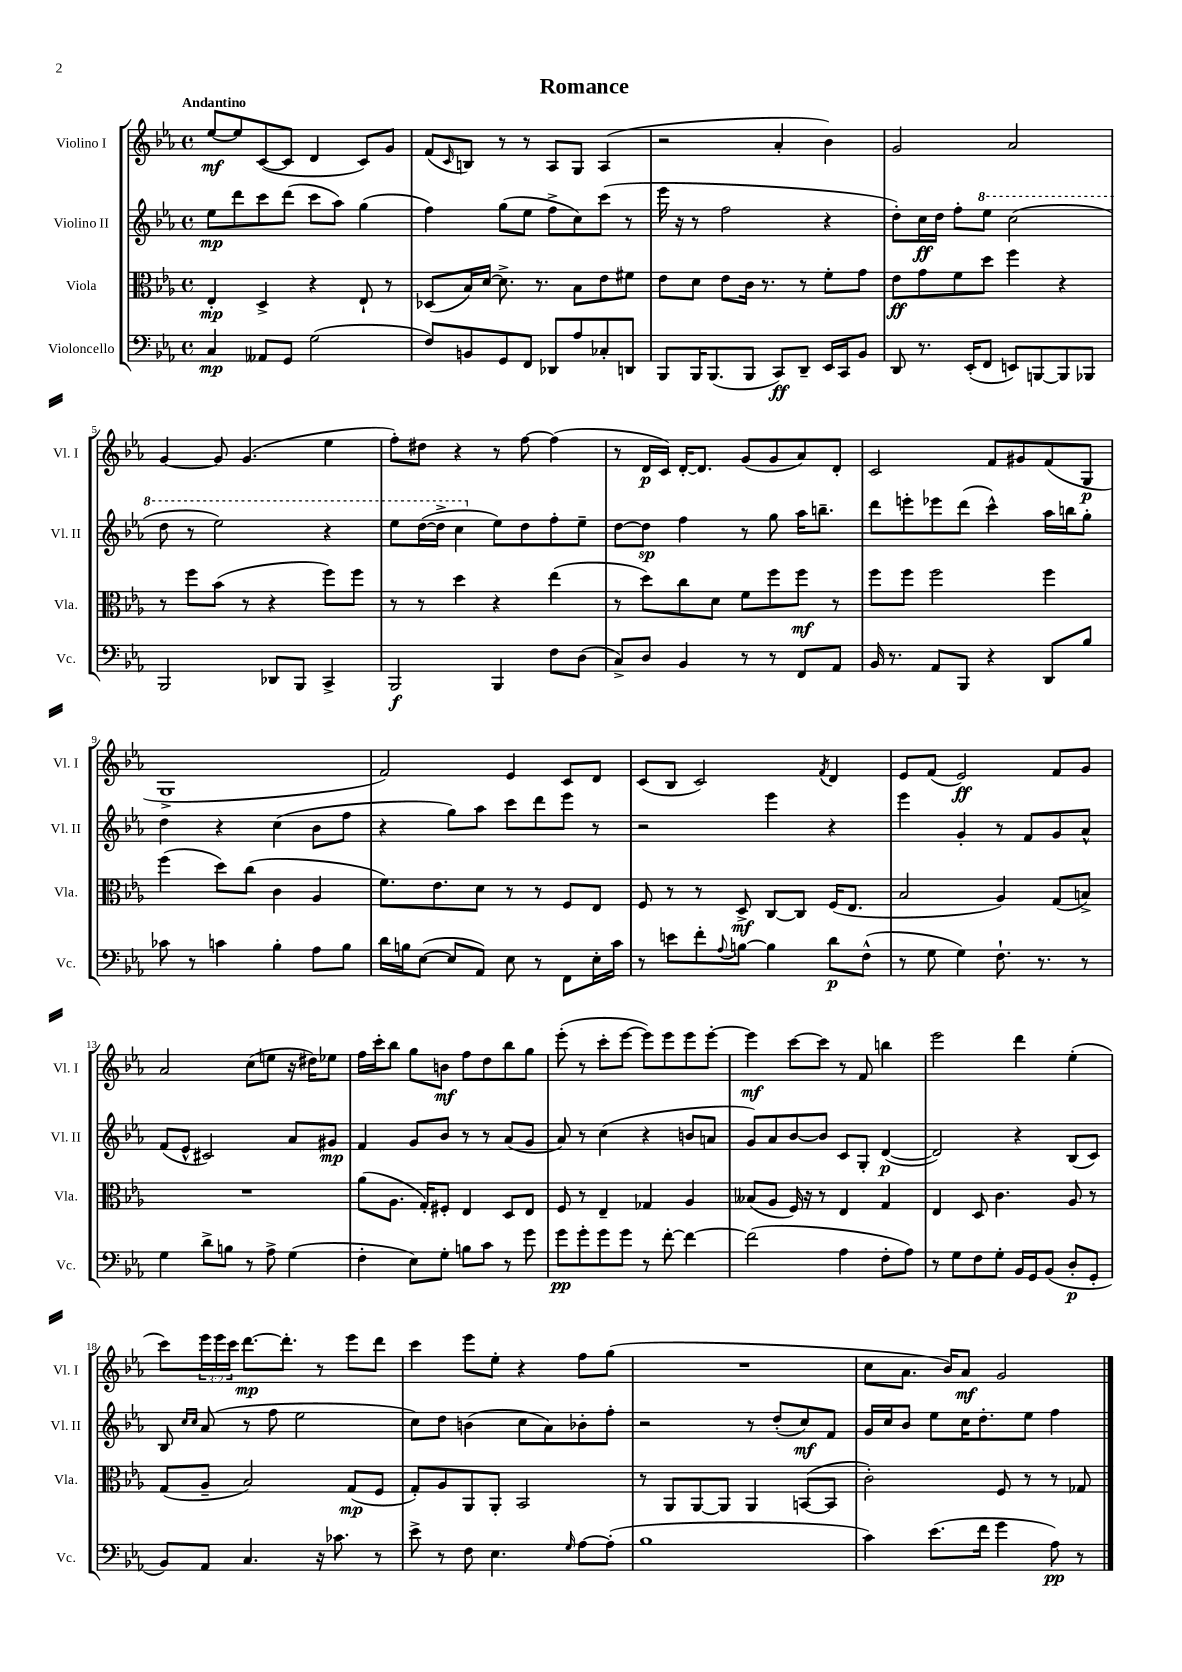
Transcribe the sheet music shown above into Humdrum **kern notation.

**kern	**dynam	**kern	**dynam	**kern	**dynam	**kern	**dynam
*part4	*part4	*part3	*part3	*part2	*part2	*part1	*part1
*staff4	*staff4	*staff3	*staff3	*staff2	*staff2	*staff1	*staff1
*I"Violoncello	*	*I"Viola	*	*I"Violino II	*	*I"Violino I	*
*I'Vc.	*	*I'Vla.	*	*I'Vl. II	*	*I'Vl. I	*
*clefF4	*	*clefC3	*	*clefG2	*	*clefG2	*
*k[b-e-a-]	*	*k[b-e-a-]	*	*k[b-e-a-]	*	*k[b-e-a-]	*
*M4/4	*	*M4/4	*	*M4/4	*	*M4/4	*
*met(c)	*	*met(c)	*	*met(c)	*	*met(c)	*
=1	=1	=1	=1	=1	=1	=1	=1
!	!	!	!	!	!	!LO:TX:a:B:t=Andantino	!
4C/	mp	4E-'/	mp	8ee-\L	mp	[8ee-/L	mf
.	.	.	.	8ddd\	.	8ee-/]	.
8AA--X/L	.	4D^/	.	8ccc\	.	([8c/	.
8GG/J	.	.	.	(8ddd\J	.	8c/J]	.
(2G\	.	4r	.	8ccc\L	.	4d/	.
.	.	.	.	8aa-\J)	.	.	.
.	.	8E-`/	.	(4gg\	.	8c/L)	.
.	.	8r	.	.	.	8g/J	.
=2	=2	=2	=2	=2	=2	=2	=2
8F/L)	.	(8D-X/L	.	4ff\)	.	(8f/L	.
.	.	.	.	.	.	16qqc/	.
8BBn/	.	16B-/L)	.	.	.	8Bn/J)	.
.	.	[16d/JJ	.	.	.	.	.
8GG/	.	8.d^\]	.	(8gg\L	.	8r	.
8FF/J	.	.	.	8ee-\J	.	8r	.
.	.	8.r	.	.	.	.	.
8DD-X/L	.	.	.	8ff^\L	.	8A-/L	.
8A-/	.	8B-\L	.	8cc\)	.	8G/J	.
8C-X'/	.	8e-\	.	(8ccc\J	.	(4A-/	.
8DDn/J	.	8f#X\J	.	8r	.	.	.
=3	=3	=3	=3	=3	=3	=3	=3
8BBB-/L	.	8e-\L	.	16eee-\	.	2r	.
.	.	.	.	16r	.	.	.
16BBB-/K	.	8d\J	.	8r	.	.	.
(8.BBB-/	.	.	.	.	.	.	.
.	.	8e-\L	.	2ff\	.	.	.
8BBB-/J	.	16c\Jk	.	.	.	.	.
.	.	8.r	.	.	.	.	.
8CC/L)	ff	.	.	.	.	4a-'/	.
8DD~/J	.	8r	.	.	.	.	.
16EE-/LL	.	8f'\L	.	4r	.	4b-\)	.
16CC/J	.	.	.	.	.	.	.
8BB-/J	.	8g\J	.	.	.	.	.
=4	=4	=4	=4	=4	=4	=4	=4
8DD/	.	8e-\L	ff	8dd'\L)	.	2g/	.
8.r	.	8g\	.	16cc\L	ff	.	.
.	.	.	.	16dd\JJ	.	.	.
.	.	8f\	.	8ff'\L	.	.	.
(16EE-'/KL	.	.	.	.	.	.	.
*	*	*	*	*8va	*	*	*
8FF/J	.	8dd\J	.	8eee-\J	.	.	.
8EEn/L)	.	4ff\	.	(2ccc\	.	2a-/	.
[8BBBn/	.	.	.	.	.	.	.
8BBB/]	.	4r	.	.	.	.	.
8BBB-X/J	.	.	.	.	.	.	.
!!LO:LB:g=z
=5	=5	=5	=5	=5	=5	=5	=5
2BBB-/	.	8r	.	8ddd\	.	[4g/	.
.	.	8ff\L	.	8r	.	.	.
.	.	(8b-\J	.	2eee-\)	.	8g/]	.
.	.	8r	.	.	.	(4.g/	.
8DD-X/L	.	4r	.	.	.	.	.
8BBB-/J	.	.	.	.	.	.	.
4CC^/	.	8ff\L)	.	4r	.	4ee-\	.
.	.	8ff\J	.	.	.	.	.
=6	=6	=6	=6	=6	=6	=6	=6
2BBB-/	f	8r	.	8eee-\L	.	8ff'\L)	.
.	.	8r	.	([16ddd\L	.	8dd#X\J	.
.	.	.	.	16ddd^\JJ]	.	.	.
.	.	4dd\	.	4ccc\	.	4r	.
*	*	*	*	*X8va	*	*	*
4BBB-/	.	4r	.	8ee-\L)	.	8r	.
.	.	.	.	8dd\	.	[8ff\	.
8F\L	.	(4ee-\	.	8ff'\	.	(4ff\]	.
(8D\J	.	.	.	8ee-~\J	.	.	.
=7	=7	=7	=7	=7	=7	=7	=7
8C^/L)	.	8r	.	[8dd\L	.	8r	.
8D/J	.	8dd\L)	.	8dd\J]	sp	16d/LL	p
.	.	.	.	.	.	16c/JJ)	.
4BB-/	.	8cc\	.	4ff\	.	[16d'/KL	.
.	.	.	.	.	.	8.d/J]	.
.	.	8d\J	.	.	.	.	.
8r	.	8f\L	.	8r	.	(8g/L	.
8r	.	8ff\	.	8gg\	.	8g/	.
8FF/L	.	8ff\J	mf	16aa-\KL	.	8a-/)	.
.	.	.	.	8.bbn~\J	.	.	.
8AA-/J	.	8r	.	.	.	8d'/J	.
=8	=8	=8	=8	=8	=8	=8	=8
16BB-/	.	8ff\L	.	8ddd\L	.	2c/	.
8.r	.	.	.	.	.	.	.
.	.	8ff\J	.	8eeen'\	.	.	.
8AA-/L	.	2ff\	.	8eee-X\	.	.	.
8BBB-/J	.	.	.	(8ddd\J	.	.	.
4r	.	.	.	4ccc^^\)	.	8f/L	.
.	.	.	.	.	.	8g#X/	.
8DD/L	.	4ff\	.	16aa-\LL	.	(8f/	.
.	.	.	.	16bbn\J	.	.	.
8B-/J	.	.	.	8gg'\J	.	8G/J	p
!!LO:LB:g=z
=9	=9	=9	=9	=9	=9	=9	=9
8c-X\	.	(4ff\	.	4dd\	.	1G^	.
8r	.	.	.	.	.	.	.
4cn\	.	8dd\L)	.	4r	.	.	.
.	.	(8cc\J	.	.	.	.	.
4B-'\	.	4c\	.	(4cc\	.	.	.
8A-\L	.	4A-/	.	8b-\L	.	.	.
8B-\J	.	.	.	8ff\J	.	.	.
=10	=10	=10	=10	=10	=10	=10	=10
16d\LL	.	8.f\L)	.	4r	.	2f/)	.
16Bn\J	.	.	.	.	.	.	.
([8E-\J	.	.	.	.	.	.	.
.	.	8.e-\	.	.	.	.	.
8E-/L]	.	.	.	8gg\L)	.	.	.
8AA-/J)	.	8d\J	.	8aa-\J	.	.	.
8E-\	.	8r	.	8ccc\L	.	4e-/	.
8r	.	8r	.	8ddd\	.	.	.
8FF\L	.	8F/L	.	8eee-\J	.	8c/L	.
16E-'\L	.	8E-/J	.	8r	.	8d/J	.
16c\JJ	.	.	.	.	.	.	.
=11	=11	=11	=11	=11	=11	=11	=11
8r	.	8F/	.	2r	.	(8c/L	.
8en\L	.	8r	.	.	.	8B-/J	.
8f'\	.	8r	.	.	.	2c/)	.
8qqA-/	.	.	.	.	.	.	.
[8Bn\J	.	8D^/	mf	.	.	.	.
4B\]	.	[8C/L	.	4eee-\	.	.	.
.	.	8C/J]	.	.	.	.	.
.	.	.	.	.	.	8qf/	.
8d\L	p	(16F/KL	.	4r	.	4d/	.
.	.	8.E-/J	.	.	.	.	.
(8F^^\J	.	.	.	.	.	.	.
=12	=12	=12	=12	=12	=12	=12	=12
8r	.	2B-/	.	4eee-\	.	8e-/L	.
8G\	.	.	.	.	.	(8f/J	.
4G\)	.	.	.	4g'/	.	2e-/)	ff
8.F`\	.	4A-/)	.	8r	.	.	.
.	.	.	.	8f/L	.	.	.
8.r	.	.	.	.	.	.	.
.	.	(8G/L	.	8g/	.	8f/L	.
8r	.	8Bn^/J)	.	8a-^^/J	.	8g/J	.
!!LO:LB:g=z
=13	=13	=13	=13	=13	=13	=13	=13
4G\	.	1r	.	(8f/L	.	2a-/	.
.	.	.	.	8e-^^/J	.	.	.
8d^\L	.	.	.	2c#X/)	.	.	.
8Bn\J	.	.	.	.	.	.	.
8r	.	.	.	.	.	(8cc\L	.
8A-^\	.	.	.	.	.	8een\J	.
(4G\	.	.	.	8a-/L	.	16r	.
.	.	.	.	.	.	16dd#X\KL)	.
.	.	.	.	8g#X/J	mp	8ee-X\J	.
=14	=14	=14	=14	=14	=14	=14	=14
4F'\	.	(8a-\L	.	4f/	.	16ff\LL	.
.	.	.	.	.	.	16ccc'\J	.
.	.	8.A-\J	.	.	.	8bb-\J	.
8E-\L)	.	.	.	8g/L	.	8gg\L	.
.	.	16G'/KL)	.	.	.	.	.
8G'\J	.	8F#X'/J	.	8b-/J	.	8bn\J	mf
8Bn\L	.	4E-/	.	8r	.	8ff\L	.
8c\J	.	.	.	8r	.	8dd\	.
8r	.	8D/L	.	(8a-/L	.	8bb-\	.
8g\	.	8E-/J	.	8g/J	.	8gg\J	.
=15	=15	=15	=15	=15	=15	=15	=15
8g\L	pp	8F/	.	8a-/)	.	(8eee-'\	.
8g'\	.	8r	.	8r	.	8r	.
8g\	.	4E-~/	.	(4cc\	.	8ccc'\L	.
8g\J	.	.	.	.	.	[8eee-\J	.
8r	.	4G-X/	.	4r	.	8eee-\L])	.
[8f'\	.	.	.	.	.	8eee-\	.
4f\_	.	4A-/	.	8bn/L	.	8eee-\	.
.	.	.	.	8an/J	.	[8eee-'\J	.
=16	=16	=16	=16	=16	=16	=16	=16
(2f\]	.	(8B--X/L	.	8g/L)	.	4eee-\]	mf
.	.	8A-/J	.	8a-/	.	.	.
.	.	16F/)	.	[8b-/	.	[8ccc\L	.
.	.	16r	.	.	.	.	.
.	.	8r	.	8b-/J]	.	8ccc\J]	.
4A-\	.	4E-/	.	8c/L	.	8r	.
.	.	.	.	8G'/J	.	8f/	.
8F'\L	.	4G/	.	([4d/	p	4bbn\	.
8A-\J)	.	.	.	.	.	.	.
=17	=17	=17	=17	=17	=17	=17	=17
8r	.	4E-/	.	2d/])	.	2eee-\	.
8G\L	.	.	.	.	.	.	.
8F\	.	8D/	.	.	.	.	.
8G'\J	.	4.c\	.	.	.	.	.
16BB-/LL	.	.	.	4r	.	4ddd\	.
16GG/J	.	.	.	.	.	.	.
(8BB-/J	.	.	.	.	.	.	.
8D'/L	p	8A-/	.	(8B-/L	.	(4ee-'\	.
8GG'/J	.	8r	.	8c/J)	.	.	.
!!LO:LB:g=z
=18	=18	=18	=18	=18	=18	=18	=18
8BB-/L)	.	(8G/L	.	8B-/	.	8ccc\L)	.
.	.	.	.	16qqcc/LL	.	.	.
.	.	.	.	16qqcc/JJ	.	.	.
8AA-/J	.	8A-~/J	.	(8a-/	.	24eee-\L	.
.	.	.	.	.	.	24eee-\	.
.	.	.	.	.	.	24ccc\JJ	.
4.C/	.	2B-/)	.	8r	.	[8.ddd\L	mp
.	.	.	.	8ff\	.	.	.
.	.	.	.	.	.	8.ddd'\J]	.
.	.	.	.	2ee-\	.	.	.
16r	.	.	.	.	.	8r	.
8.c-X\	.	.	.	.	.	.	.
.	.	(8G/L	mp	.	.	8eee-\L	.
8r	.	8F/J	.	.	.	8ddd\J	.
=19	=19	=19	=19	=19	=19	=19	=19
8e-^\	.	8G'/L)	.	8cc\L)	.	4ccc\	.
8r	.	8A-/	.	8dd\J	.	.	.
8F\	.	8AA-/	.	(4bn\	.	8eee-\L	.
4.E-\	.	8AA-'/J	.	.	.	8ee-'\J	.
.	.	2BB-/	.	8cc\L	.	4r	.
.	.	.	.	8a-\)	.	.	.
16qqG/	.	.	.	.	.	.	.
[8A-\L	.	.	.	8b-X'\	.	8ff\L	.
(8A-'\J]	.	.	.	8ff'\J	.	(8gg\J	.
=20	=20	=20	=20	=20	=20	=20	=20
1B-	.	8r	.	2r	.	1r	.
.	.	8AA-/L	.	.	.	.	.
.	.	[8AA-/	.	.	.	.	.
.	.	8AA-/J]	.	.	.	.	.
.	.	4AA-/	.	8r	.	.	.
.	.	.	.	(8dd'/L	.	.	.
.	.	([8BBn/L	.	8cc/)	mf	.	.
.	.	8BB/J]	.	8f/J	.	.	.
=21	=21	=21	=21	=21	=21	=21	=21
4c\)	.	2c'\)	.	16g/LL	.	8cc\L	.
.	.	.	.	16cc/J	.	.	.
.	.	.	.	8b-/J	.	8.a-\J	.
(8.e-\L	.	.	.	8ee-\L	.	.	.
.	.	.	.	.	.	16b-/KL)	.
.	.	.	.	16cc\K	.	8a-/J	mf
16f\Jk	.	.	.	8.dd'\	.	.	.
4g\	.	8F/	.	.	.	2g/	.
.	.	8r	.	8ee-\J	.	.	.
8A-\)	pp	8r	.	4ff\	.	.	.
8r	.	8G-X/	.	.	.	.	.
==	==	==	==	==	==	==	==
*-	*-	*-	*-	*-	*-	*-	*-
